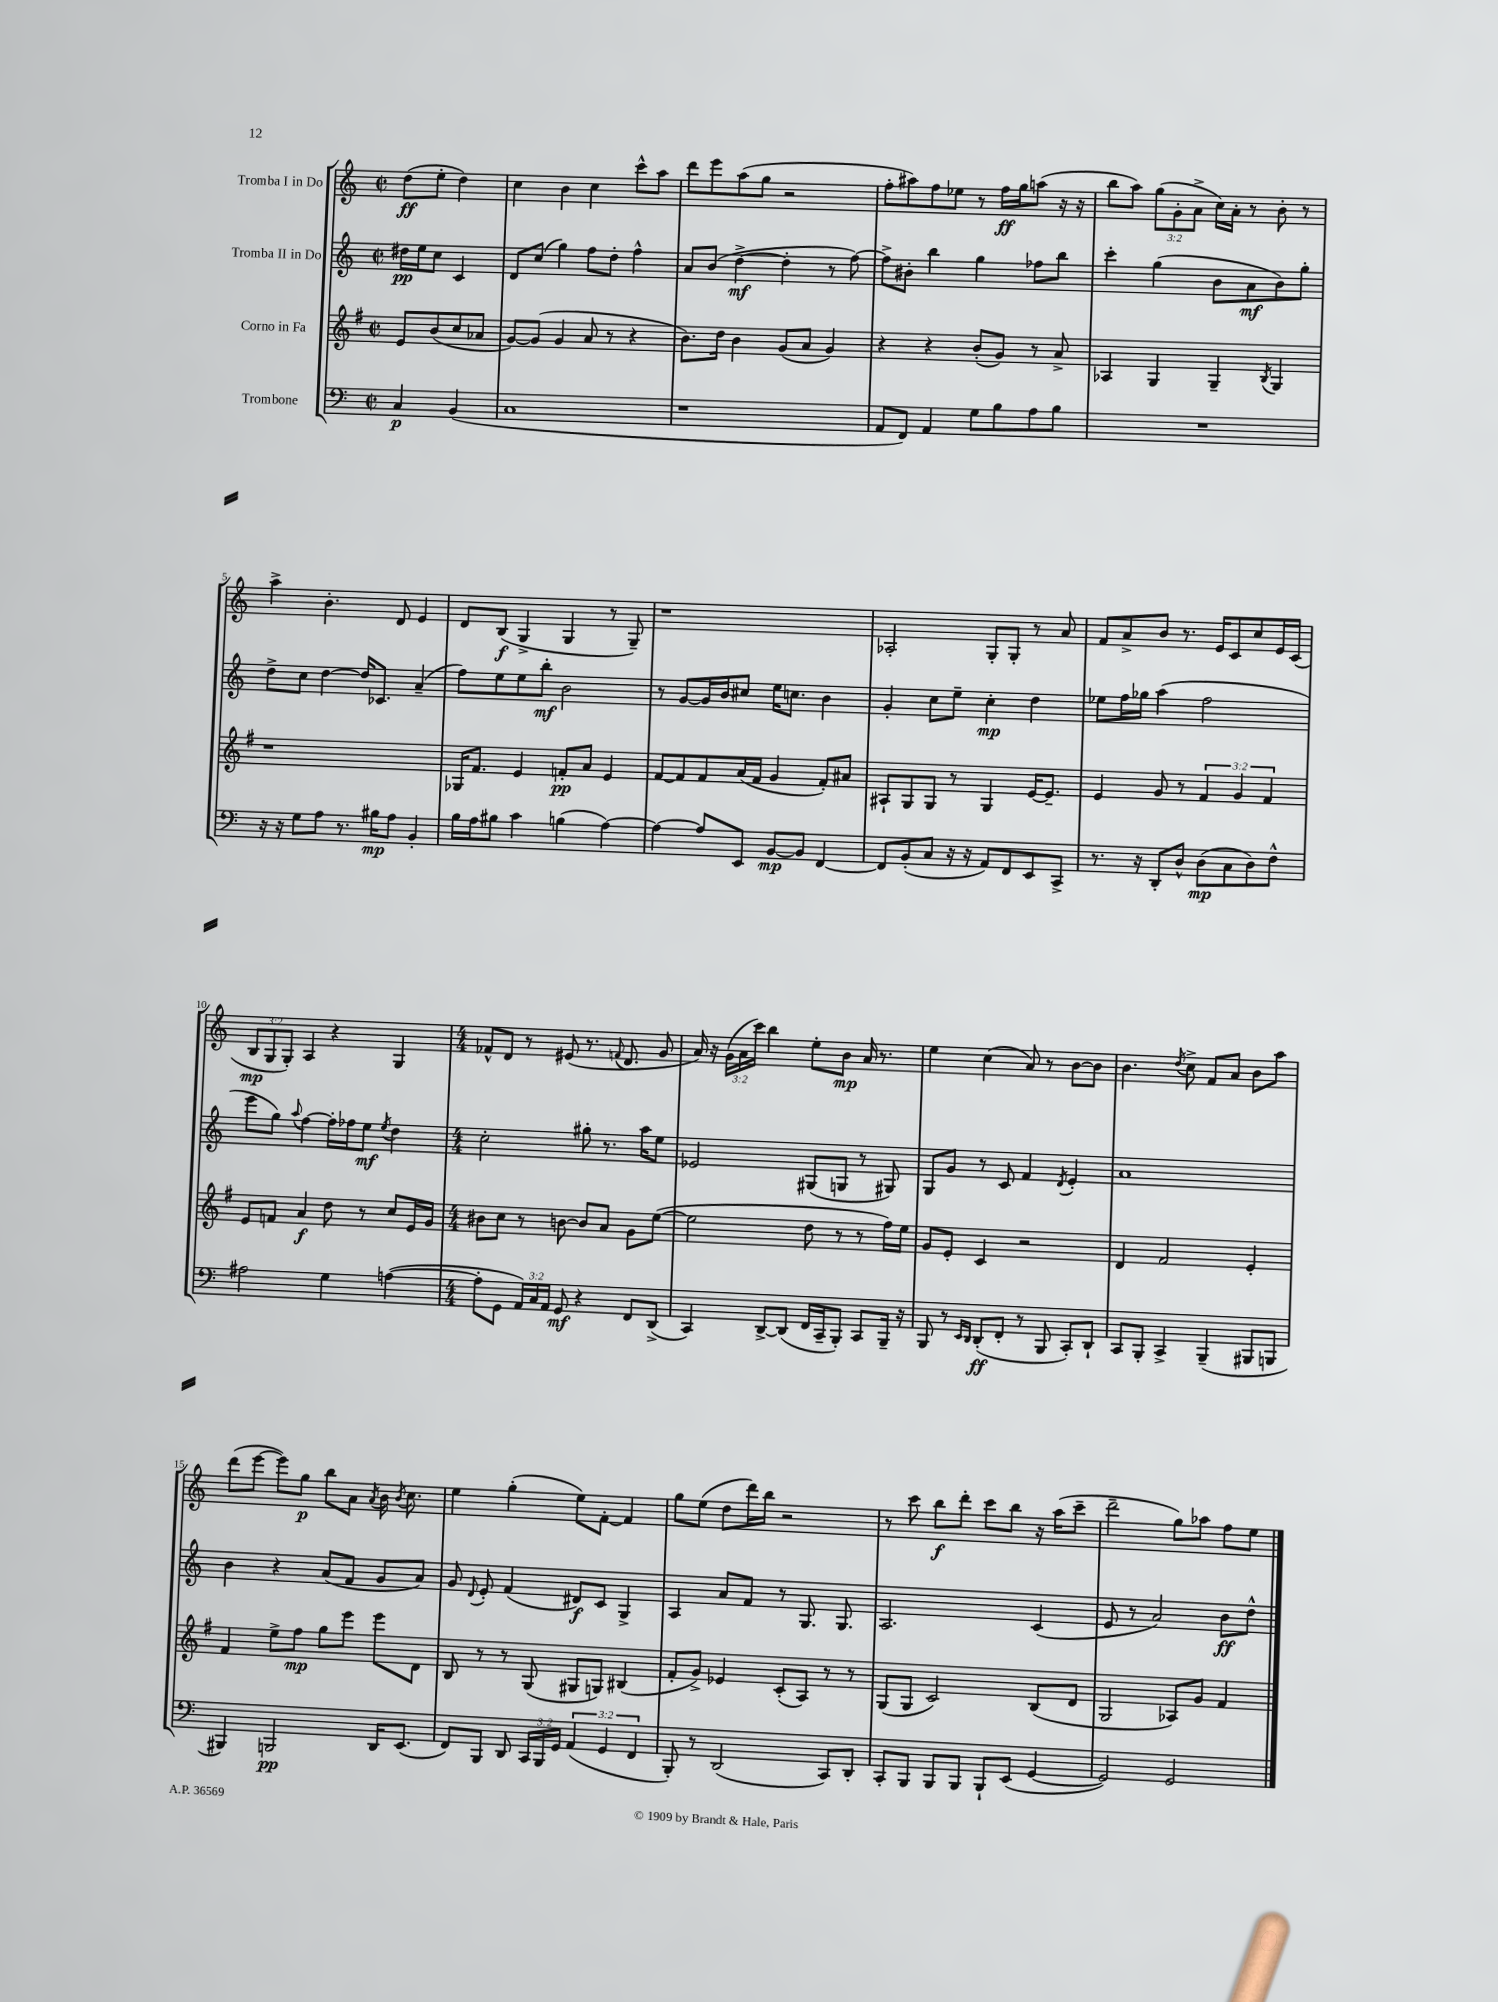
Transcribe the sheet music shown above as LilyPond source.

<<
\new StaffGroup <<
\new Staff = "s0" \with { instrumentName = "Tromba I in Do" } {
    \clef treble \key c \major \defaultTimeSignature \time 2/2 \override Staff.TupletNumber.text = #tuplet-number::calc-fraction-text \partial 2
    \autoBeamOff d''8[\ff( e''8]-. d''4) |
    c''4 b'4 c''4 c'''8[-^ a''8] |
    d'''8[ e'''8 a''8( g''8] r2 |
    f''8[-. ais''8) f''8 ees''8] r8 f''16[\ff g''16 a''8]( r16 r16 |
    b''8[ a''8]) \tuplet 3/2 { g''8[( g'8-. a'8]-> } c''16[) a'16]-. r8 b'8-. r8 |
    a''4-> b'4.-. d'8 e'4 |
    d'8[ b8]\f( g4-> g4 r8 g8--) |
    r1 |
    aes2-. g8[-. g8]-. r8 a'8 |
    f'8[ a'8-> b'8] r8. e'16[ c'8 c''8 e'16 c'16]( |
    \tuplet 3/2 { b8[\mp g8 g8]-.) } a4 r4 g4 |
    \numericTimeSignature \time 4/4 fes'8[-^ d'8] r8 eis'8( r8. \appoggiatura { f'8 } d'8. g'8 |
    a'16) r16 \tuplet 3/2 { g'16[( a'16 c'''16]) } b''4 e''8[-. b'8]\mp a'16 r8. |
    e''4 c''4( a'8) r8 b'8[~ b'8] |
    b'4. \acciaccatura { d''8 } c''8-> f'8[ a'8] b'8[ a''8] |
    d'''8[( e'''8]~ e'''8[) g''8]\p b''8[ a'8] \acciaccatura { a'8 } b'16 \acciaccatura { b'8 } c''8. |
    e''4 g''4-.( e''8[) f'8]~-. f'4 |
    g''8[ e''8]( d''8[ d'''16) b''16] r2 |
    r8 c'''8 b''8[\f d'''8]-. c'''8[ b''8] r16 a''16[( c'''8]-- |
    d'''2-- g''8[) aes''8] f''8[ e''8] \bar "|." |
}
\new Staff = "s1" \with { instrumentName = "Tromba II in Do" } {
    \clef treble \key c \major \defaultTimeSignature \time 2/2 \partial 2
    \autoBeamOff dis''16[\pp e''16 c''8] c'4 |
    d'8[ c''8]( g''4) f''8[ d''8]-. f''4-^ |
    a'8[ b'8]( d''4~->\mf d''4-. r8 f''8~) |
    f''8[-> bis'8]-. b''4 g''4 fes''8[ b''8] |
    c'''4-. g''4( b'8[ a'8\mf b'8) g''8]-. |
    d''8[-> c''8] d''4~ d''16[ ces'8.] a'4--( |
    f''8[) e''8 e''8 b''8]-.\mf b'2 |
    r8 g'8[~ g'16 b'16 cis''8] e''16[ c''8.] b'4 |
    g'4-. c''8[ e''8]-- c''4-.\mp d''4 |
    ees''8[ f''16 ges''16] a''4( f''2 |
    e'''8[ g''8]) \appoggiatura { a''8 } f''4~ f''16[-. fes''16 e''8]\mf \acciaccatura { e''8 } d''4 |
    \numericTimeSignature \time 4/4 c''2-. gis''8-. r8. a''16[ e''8] |
    ees'2 gis8[( g8] r8 gis8) |
    g8[ g'8] r8 c'8 f'4 \acciaccatura { d'8 } e'4-. |
    a'1 |
    b'4 r4 a'8[( f'8] g'8[ a'8]) |
    g'8 \appoggiatura { d'8 } e'8-. f'4( dis'8[\f) c'8] g4-> |
    a4 a'8[ f'8] r8 g8. g8. |
    a2. c'4( |
    e'8 r8 a'2) b'8[\ff d''8]-^ \bar "|." |
}
\new Staff = "s2" \with { instrumentName = "Corno in Fa" } {
    \clef treble \key g \major \defaultTimeSignature \time 2/2 \override Staff.TupletNumber.text = #tuplet-number::calc-fraction-text \partial 2
    \autoBeamOff e'8[ b'8( c''8 aes'8] |
    g'8[~) g'8]( g'4 a'8 r8 r4 |
    b'8.[) d''16] b'4 g'8[( a'8] g'4) |
    r4 r4 b'8[-.( g'8]) r8 a'8-> |
    aes4 g4 g4-- \acciaccatura { b8 } g4 |
    r1 |
    ges16[ fis'8.] e'4 f'8[-.\pp a'8] e'4 |
    fis'8[~ fis'8 fis'8 a'16( fis'16] g'4 fis'8[-.) ais'8] |
    ais8[-! g8 g8] r8 g4 e'16[~ e'8.]-- |
    e'4 g'8 r8 \tuplet 3/2 { fis'4 g'4 fis'4 } |
    e'8[ f'8] a'4\f d''8 r8 c''8[ e'16 g'16] |
    \numericTimeSignature \time 4/4 bis'8[ c''8] r8 b'8~ b'8[ a'8] g'8[ e''8]~( |
    e''2 d''8 r8 r8 fis''16[) e''16] |
    g'8[ e'8]-. c'4 r2 |
    d'4 fis'2 e'4-. |
    fis'4 e''8[-> fis''8]\mp g''8[ e'''8] e'''8[ d'8] |
    b8 r8 r8 g8( gis8[ g8]) bis4( |
    fis'8[-. g'8]->) ees'4 c'8[-.( a8]) r8 r8 |
    g8[( g8] c'2) b8[( d'8] |
    g2 aes8[) g'8] fis'4 \bar "|." |
}
\new Staff = "s3" \with { instrumentName = "Trombone" } {
    \clef bass \key c \major \defaultTimeSignature \time 2/2 \override Staff.TupletNumber.text = #tuplet-number::calc-fraction-text \partial 2
    \autoBeamOff c4\p b,4( |
    c1 |
    r1 |
    a,8[ f,8]) a,4 g8[ b8 a8 b8] |
    R1 |
    r16 r16 g8[ a8] r8. bis16[\mp a8] b,4-. |
    b16[ a16 bis8] c'4 b4( a4~) |
    a4~ a8[ e,8] b,8[~\mp b,8] f,4~ |
    f,8[ b,8-.( c8] r16 r16 a,8[) f,8 e,8 c,8]-> |
    r8. r16 d,8[-. d8]-^ d8[\mp( c8 d8) f8]-^ |
    ais2 g4 a4~( |
    \numericTimeSignature \time 4/4 a8[-. g,8] \tuplet 3/2 { a,16[) c16 a,16] } g,8\mf r4 f,8[ d,8]->( |
    c,4) d,8[~-> d,8]( f,16[ c,16-- b,,8]-.) c,8[ b,,16]-- r16 |
    b,,8 r8 \grace { e,16[ d,16] } d,8[-.\ff( f,8]-. r8 b,,8 c,8[-.) d,8]-! |
    c,8[ b,,8]-. c,4-> b,,4--( bis,,8[ b,,8] |
    bis,,4) b,,2\pp d,16[ e,8.]( |
    f,8[) b,,8] d,8 \tuplet 3/2 { c,16[ b,,16 g,16] } \tuplet 3/2 { a,4( g,4 f,4 } |
    b,,8-.) r8 d,2( c,8[) d,8]-. |
    c,8[-. b,,8] b,,8[ b,,8] b,,8[-! e,8]( g,4~ |
    g,2) g,2 \bar "|." |
}
>>
>>
